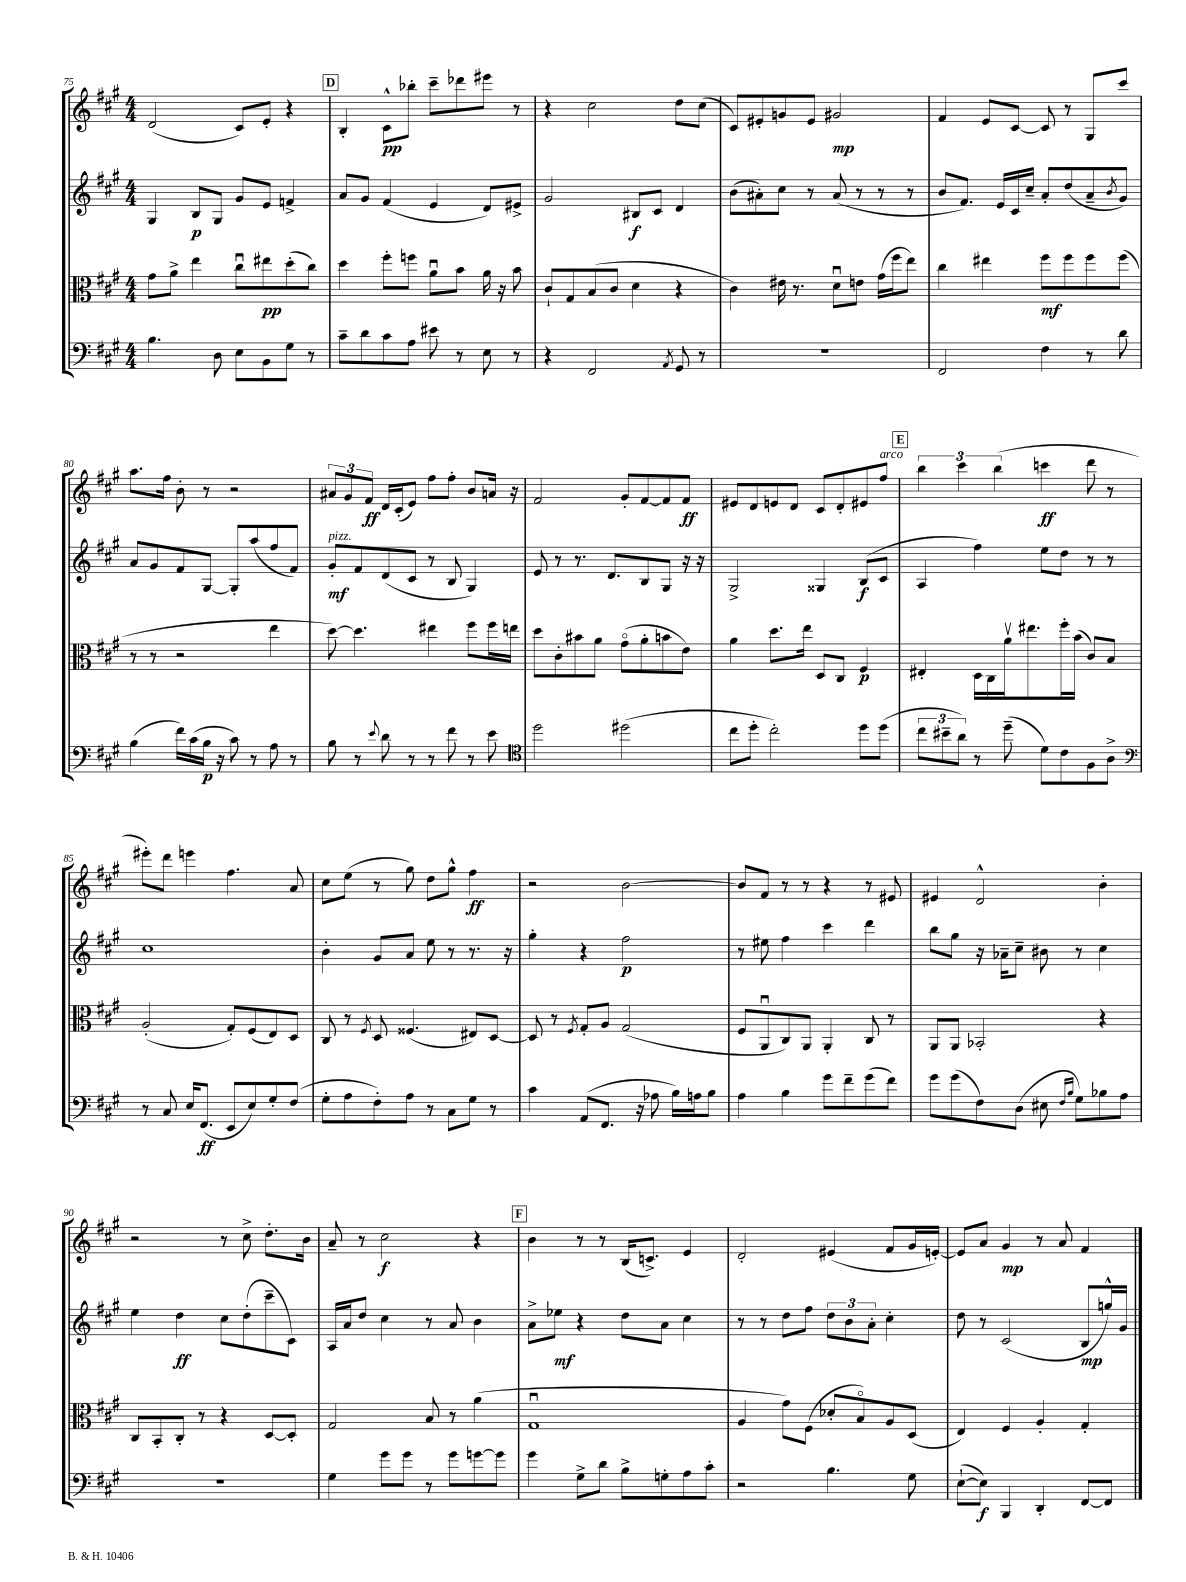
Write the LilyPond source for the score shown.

<<
\new StaffGroup <<
\new Staff = "s0" {
    \clef treble \key a \major \numericTimeSignature \time 4/4
    d'2( cis'8) e'8-. r4 |
    \mark \markup { \box "D" } b4-. cis'8-^\pp bes''8-. cis'''8-- des'''8 eis'''8 r8 |
    r4 cis''2 d''8 cis''8( |
    cis'8) eis'8-. g'8 eis'8 gis'2\mp |
    fis'4 e'8 cis'8~ cis'8 r8 gis8 cis'''8 |
    a''8. fis''16 b'8-. r8 r2 |
    \tuplet 3/2 { ais'8 gis'8 fis'8\ff } d'16 cis'16-.( e'8) fis''8 fis''8-. b'8 a'16 r16 |
    fis'2 gis'8-. fis'8~ fis'8 fis'8\ff |
    eis'8 d'8 e'8 d'8 cis'8 d'8-. eis'8 fis''8^\markup { \italic "arco" } |
    \mark \markup { \box "E" } \tuplet 3/2 { b''4 cis'''4 b''4( } c'''4\ff d'''8 r8 |
    eis'''8-.) d'''8 e'''4 fis''4. a'8 |
    cis''8 e''8( r8 gis''8) d''8 gis''8-^ fis''4\ff |
    r2 b'2~ |
    b'8 fis'8 r8 r8 r4 r8 eis'8 |
    eis'4 d'2-^ b'4-. |
    r2 r8 cis''8-> d''8.-. b'16 |
    a'8-- r8 cis''2\f r4 |
    \mark \markup { \box "F" } b'4 r8 r8 b16( c'8.->) e'4 |
    d'2-. eis'4( fis'8 gis'16 e'16~-.) |
    e'8 a'8 gis'4\mp r8 a'8 fis'4 \bar "|." |
}
\new Staff = "s1" {
    \clef treble \key a \major \numericTimeSignature \time 4/4
    gis4 b8\p gis8 gis'8 e'8 f'4-> |
    \mark \markup { \box "D" } a'8 gis'8 fis'4( e'4 d'8) eis'8-> |
    gis'2 bis8\f cis'8 d'4 |
    b'8( ais'8-.) cis''8 r8 ais'8( r8 r8 r8 |
    b'8 fis'8.) e'16 cis'16 cis''16-- a'8-. d''8( a'8-- \acciaccatura { b'8 } gis'8) |
    a'8 gis'8 fis'8 gis8~ gis8-. a''8( fis''8 fis'8) |
    gis'8-.\mf^\markup { \italic "pizz." } fis'8 d'8( cis'8 r8 b8 gis4) |
    e'8 r8 r8. d'8. b8 gis8 r16 r16 |
    gis2-> gisis4 b8\f( cis'8 |
    \mark \markup { \box "E" } a4 fis''4) e''8 d''8 r8 r8 |
    cis''1 |
    b'4-. gis'8 a'8 e''8 r8 r8. r16 |
    gis''4-. r4 fis''2\p |
    r8 eis''8 fis''4 cis'''4 d'''4 |
    b''8 gis''8 r16 aes'16-- cis''8-- bis'8 r8 cis''4 |
    e''4 d''4\ff cis''8 d''8-.( cis'''8-- cis'8) |
    a16 a'16 d''8 cis''4 r8 a'8 b'4 |
    \mark \markup { \box "F" } a'8-> ees''8\mf r4 d''8 a'8 cis''4 |
    r8 r8 d''8 fis''8 \tuplet 3/2 { d''8 b'8 a'8-. } cis''4-. |
    d''8 r8 cis'2( b8\mp g''16-^) gis'16 \bar "|." |
}
\new Staff = "s2" {
    \clef alto \key a \major \numericTimeSignature \time 4/4
    gis'8 a'8-> e''4 cis''8\downbow eis''8\pp d''8-.( cis''8) |
    \mark \markup { \box "D" } d''4 fis''8-. f''8 a'8\downbow b'8 a'16 r16 b'8 |
    cis'8-! gis8 b8( cis'8 d'4 r4 |
    cis'4) eis'16 r8. d'8\downbow e'8 gis'16( fis''16 e''8) |
    cis''4 eis''4 fis''8\mf fis''8 fis''8 fis''8( |
    r8 r8 r2 e''4 |
    d''8~) d''4. eis''4 fis''8 fis''16 e''16 |
    d''8 cis'8-. bis'8 a'8 gis'8\flageolet( a'8-. b'8 e'8) |
    a'4 d''8. e''16 d8 cis8 fis4\p |
    \mark \markup { \box "E" } eis4-. d16 cis16 a'16\upbow eis''8. fis''16-. b'16( cis'8) b8 |
    a2-.( gis8-.) fis8( e8) d8 |
    cis8 r8 \acciaccatura { fis8 } d8 fisis4.( eis8) d8~ |
    d8 r8 \acciaccatura { fis8 } gis8-. a8 gis2( |
    fis8 a,8\downbow cis8) a,8 a,4-. cis8 r8 |
    a,8 a,8 bes,2-. r4 |
    cis8 b,8-. cis8-. r8 r4 d8~ d8-. |
    gis2 b8 r8 a'4( |
    \mark \markup { \box "F" } gis1\downbow |
    a4 gis'8) fis8( des'8-. b8\flageolet) a8 d8( |
    e4) fis4 a4-. gis4-. \bar "|." |
}
\new Staff = "s3" {
    \clef bass \key a \major \numericTimeSignature \time 4/4
    b4. d8 e8 b,8 gis8 r8 |
    \mark \markup { \box "D" } cis'8-- d'8 cis'8 a8 eis'8 r8 e8 r8 |
    r4 fis,2 \acciaccatura { a,8 } gis,8 r8 |
    R1 |
    fis,2 fis4 r8 d'8 |
    b4( fis'16) cis'16( b16\p r16 cis'8) r8 a8 r8 |
    b8 r8 \appoggiatura { e'8 } d'8 r8 r8 fis'8 r8 e'8 |
    \clef tenor d''2 dis''2( |
    cis''8 d''8-. cis''2-.) d''8 d''8( |
    \mark \markup { \box "E" } \tuplet 3/2 { cis''8 bis'8-- a'8) } r8 d''8--( d'8) cis'8 fis8 a8-> |
    \clef bass r8 cis8 e16 fis,8.\ff( e,8 e8) gis8-. fis8( |
    gis8-. a8 fis8-.) a8 r8 cis8 gis8 r8 |
    cis'4 a,8( fis,8. r16 aes8 b16) a16 b8 |
    a4 b4 gis'8 fis'8-- gis'8( fis'8) |
    gis'8 gis'8( fis8) d8( eis8 \grace { fis16 b16 } gis8) bes8 a8 |
    R1 |
    gis4 gis'8 gis'8 r8 gis'8 g'8~ g'8 |
    \mark \markup { \box "F" } gis'4 gis8-> d'8 b8-> g8-. a8 cis'8-. |
    r2 b4. gis8 |
    e8~-!( e8\f) b,,4 d,4-. fis,8~ fis,8 \bar "|." |
}
>>
>>
\layout { \context { \Score currentBarNumber = #75 } }
